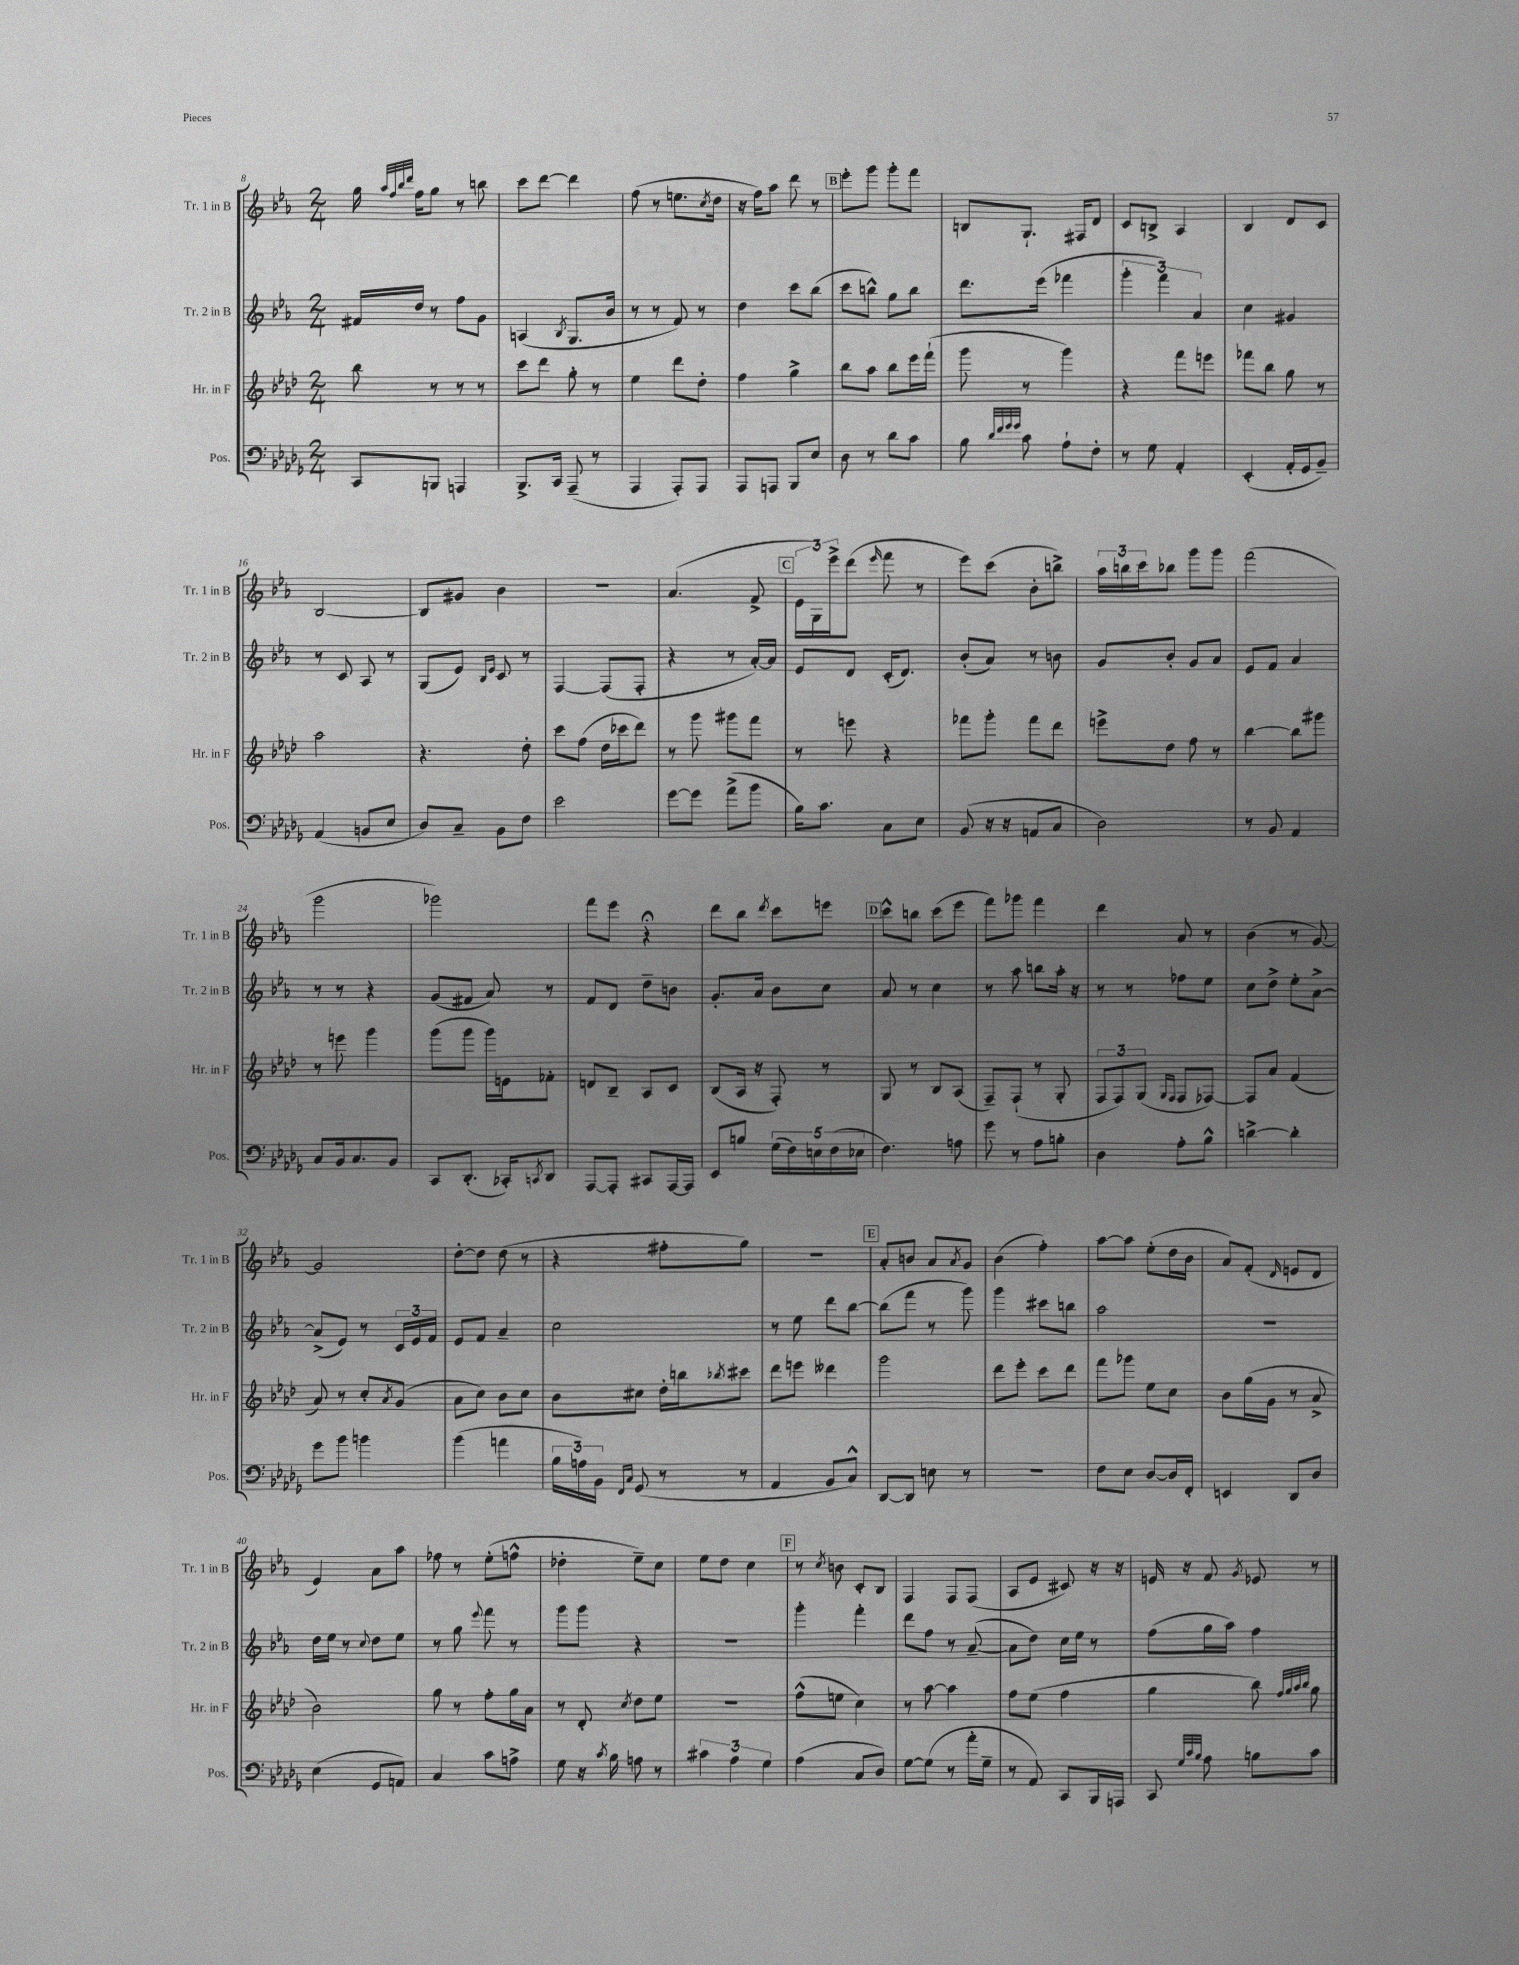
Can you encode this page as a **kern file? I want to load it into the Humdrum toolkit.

**kern	**kern	**kern	**kern
*staff4	*staff3	*staff2	*staff1
*clefF4	*clefG2	*clefG2	*clefG2
*k[b-e-a-d-g-]	*k[b-e-a-d-]	*k[b-e-a-]	*k[b-e-a-]
*M2/4	*M2/4	*M2/4	*M2/4
8CC	8bb-	16f#	16gg
.	.	.	32qqaa-
.	.	.	32qqff
.	.	.	32qqbb-
.	.	.	32qqddd
.	.	16dd	16ff
8BBB	8r	8r	8gg
4AAA	8r	8ff	8r
.	8r	8g	8bb
=	=	=	=
8.BBB-^	8ccc	(4A	8ccc
.	8ddd-	.	[8ddd
16CC	.	.	.
.	.	8qB-	.
(8AAA-~	8gg'	8.G	4ddd]
8r	8r	.	.
.	.	16b-	.
=	=	=	=
4AAA-	4ee-	8r	(8ff
.	.	8r	8r
8AAA-')	8ddd-	8f)	8.ee
8AAA-	8dd-'	8r	.
.	.	.	8qcc
.	.	.	16dd
=	=	=	=
8AAA-	4ff	4dd	16r
.	.	.	16ff)
8AAA	.	.	8aa-
8BBB-	4gg^	8ccc	8ddd
8E-	.	(8bb-	8r
=	=	=	=
8D-	8bb-	8ccc	8eee-'
8r	8aa-	8bb^^)	8ggg
8d-	8bb-	8gg	8ggg'
8c	16eee-	8bb	8fff
.	(16fff`	.	.
=	=	=	=
8B-	8ggg	8.ddd	8B
32qqd-	.	.	.
32qqf	.	.	.
32qqg-	.	.	.
32qqg-	.	.	.
8c	8r	.	8.G`
.	.	(16eee-	.
8A-`	4ggg)	4fff-	.
.	.	.	16F#
8F'	.	.	8d
=	=	=	=
8r	4r	6ggg'	8c
8G-	.	.	8B^
.	.	6fff)	.
4AA-'	8fff	.	4A-
.	.	6a-	.
.	8eee	.	.
=	=	=	=
(4EE-'	8fff-	4cc	4B-
.	8bb-	.	.
16AA-'	8gg	4g#	8d
16GG-	.	.	.
8BB-~)	8r	.	8c
=	=	=	=
(4AA-	2aa-	8r	[2B-
.	.	8c	.
8BB	.	8A-	.
8E-	.	8r	.
=	=	=	=
8D-)	4.r	(8G	8B-]
8C~	.	8e-)	8g#
.	.	16qqB-	.
.	.	16qqe-	.
8BB-	.	8c	4b-
8F	8dd-'	8r	.
=	=	=	=
2e-	8ccc	[4F	2r
.	(8ff	.	.
.	16dd-	(8F]	.
.	16ccc-	.	.
.	8ddd-)	8F'	.
=	=	=	=
[8g-	8r	4r	(4.a-
8g-]	8ggg	.	.
(8a-^	8ggg#	8r	.
8b-	8fff	[16a-')	8f^
.	.	16a-]	.
=	=	=	=
16B-)	8r	8e-	24e-
.	.	.	24G)
8.c	.	.	.
.	.	.	24eee-^
.	8eee	8d	(8ddd
.	.	.	16qqeee-
8C	4r	(16c'	8fff
.	.	8.d)	.
8E-	.	.	8r
=	=	=	=
(8BB-	8fff-	(8b-'	8eee-)
16r	8ggg'	8a-)	(8ccc
16r	.	.	.
8AA	8fff-	8r	8b-'
8C	8ddd-	8b	8bb^)
=	=	=	=
2D-)	8eee^	8g	24aa-
.	.	.	24bb
.	.	.	24ccc
.	8dd-	8b-'	8bb-
.	8ff	8g	8ggg
.	8r	8a-	8ggg
=	=	=	=
8r	[4bb-	8e-	(2fff
8BB-	.	8f	.
4AA-	8bb-]	4a-	.
.	8ggg#	.	.
=	=	=	=
8C	8r	8r	2ggg
16BB-	8eee	8r	.
8.C	.	.	.
.	4ggg	4r	.
8BB-	.	.	.
=	=	=	=
8CC	(8ggg	(8g	2ggg-)
(8.DD-'	8ggg	8f#	.
.	16ggg)	8a-)	.
16CC-')	16e	.	.
8qCC	.	.	.
8DD-	8f-'	8r	.
=	=	=	=
[8AAA-	8d	8f	8fff
8AAA-']	8B-~	8d	8eee-
8CC#	8A-	8dd~	4r;
[16AAA-	8c	8b	.
16AAA-]	.	.	.
=	=	=	=
8EE-	(8B-	8.g'	8ddd
8B	16A-	.	8bb-
.	16r	16a-	.
.	.	.	8qddd
(20G-	8F')	8b-	8ccc
20F)	.	.	.
20E	.	.	.
.	8r	8cc	8eee
(20F	.	.	.
20E-	.	.	.
=	=	=	=
4.F)	8G	8a-	8ccc^^
.	8r	8r	8bb
.	8B-	4cc	(8ccc
8A	(8A-	.	8eee-
=	=	=	=
8g-	8F~)	8r	8fff)
8r	(8F`	8aa-	8ggg-
8A-	8r	8bb	4fff
8B'	8G'	16aa-'	.
.	.	16r	.
=	=	=	=
4D-	12F	8r	4ddd
.	12F)	.	.
.	.	8r	.
.	(12G	.	.
.	16qqG	.	.
.	16qqF	.	.
8A-'	8F	8ff-	8a-
8B-^^	[8F-)	8ee-	8r
=	=	=	=
[4d^	8F-]	8cc	(4b-
.	8a-	8dd^	.
4d']	(4f	8ee-'	8r
.	.	[8a-^	[8g)
=	=	=	=
8g-	8a-)	(8a-^]	2g]
8b-	8r	8e-)	.
4b	8cc'	8r	.
.	8qa-	.	.
.	(8g	24c	.
.	.	24e-	.
.	.	24f	.
=	=	=	=
(4b-	8a-	8e-	[8dd'
.	8cc)	8f	8dd]
4a	8b-	4a-~	(8dd
.	8cc	.	8r
=	=	=	=
24B-	8b-	2cc	4r
24A)	.	.	.
24BB-	.	.	.
16qqFF	.	.	.
16qqC	.	.	.
(8GG-	8cc#	.	.
8r	16dd-'	.	8ff#'
.	16bb	.	.
.	8qbb-	.	.
8r	8ccc#	.	8gg)
=	=	=	=
4AA-	8ddd-	8r	2r
.	8eee	8ee-	.
8BB-	4ddd--	8ddd	.
8C^^)	.	[8bb-	.
=	=	=	=
[8DD-	2ggg	(8bb-]	8a-'
8DD-]	.	8fff	8b
8E	.	8r	8a-
.	.	.	8qa-
8r	.	8ggg)	8g
=	=	=	=
2r	8ddd-	4ggg	(4b-
.	8eee-'	.	.
.	8ccc	8ccc#	4ff')
.	8ddd-	8bb	.
=	=	=	=
8F	8fff	2aa-	[8aa-
8E-	8ggg-	.	8aa-]
[8D-	8ee-	.	(8ee-'
16D-]	8cc	.	16dd
16FF'	.	.	16b-
=	=	=	=
4EE	8b-	2r	8a-)
.	(16gg	.	(8f'
.	16g	.	.
.	.	.	16qqd
8DD-	8r	.	8e
8D-	8a-^	.	8d
=	=	=	=
(4E-	2b-)	16dd	4e-)
.	.	16ee-	.
.	.	8r	.
.	.	8qqcc	.
8GG-	.	8dd	8a-
8AA)	.	8ee-	8aa-
=	=	=	=
4C	8gg	8r	8ff-
.	8r	8gg	8r
.	.	8qqeee-	.
8c	8ff'	8fff	(8ee-'
8A^	16gg	8r	8ff^^
.	16a-	.	.
=	=	=	=
8G-	8r	8ggg	4dd-'
16r	8d-'	8ggg	.
8qc	.	.	.
16B-	.	.	.
.	8qcc	.	.
8A	8dd-	4r	8ee-~)
8r	8ee-	.	8cc
=	=	=	=
6c#	2r	2r	8ee-
.	.	.	8dd
6A-	.	.	.
.	.	.	4cc
6G-	.	.	.
=	=	=	=
(4A-	(8ff^^	4ggg'	8r
.	.	.	8qcc
.	8ee	.	8b
8C	4cc)	4fff'	8c'
8D-)	.	.	8B-
=	=	=	=
[8G-	8r	8ddd	4F
(8G-]	[8aa-	8ff	.
8r	4aa-]	8r	8F
16a-'	.	([8a-~	(8F
16G-~	.	.	.
=	=	=	=
8r	8ff	8a-]	8A-
8AA-)	(8ee-	8dd)	8e-
8CC	4ff	16cc	8c#)
.	.	16ee-	.
16BBB-	.	8r	16r
16AAA	.	.	16r
=	=	=	=
8CC	4gg	(8ff	16e
.	.	.	16r
32qqG-	.	.	.
32qqc	.	.	.
32qqB-	.	.	.
8A-	.	16gg	8f
.	.	16aa-)	.
.	.	.	8qg
8B	8bb-)	4ff	8e-
.	32qqff	.	.
.	32qqgg	.	.
.	32qqaa-	.	.
.	32qqbb-	.	.
8c	8gg	.	8r
==	==	==	==
*-	*-	*-	*-
